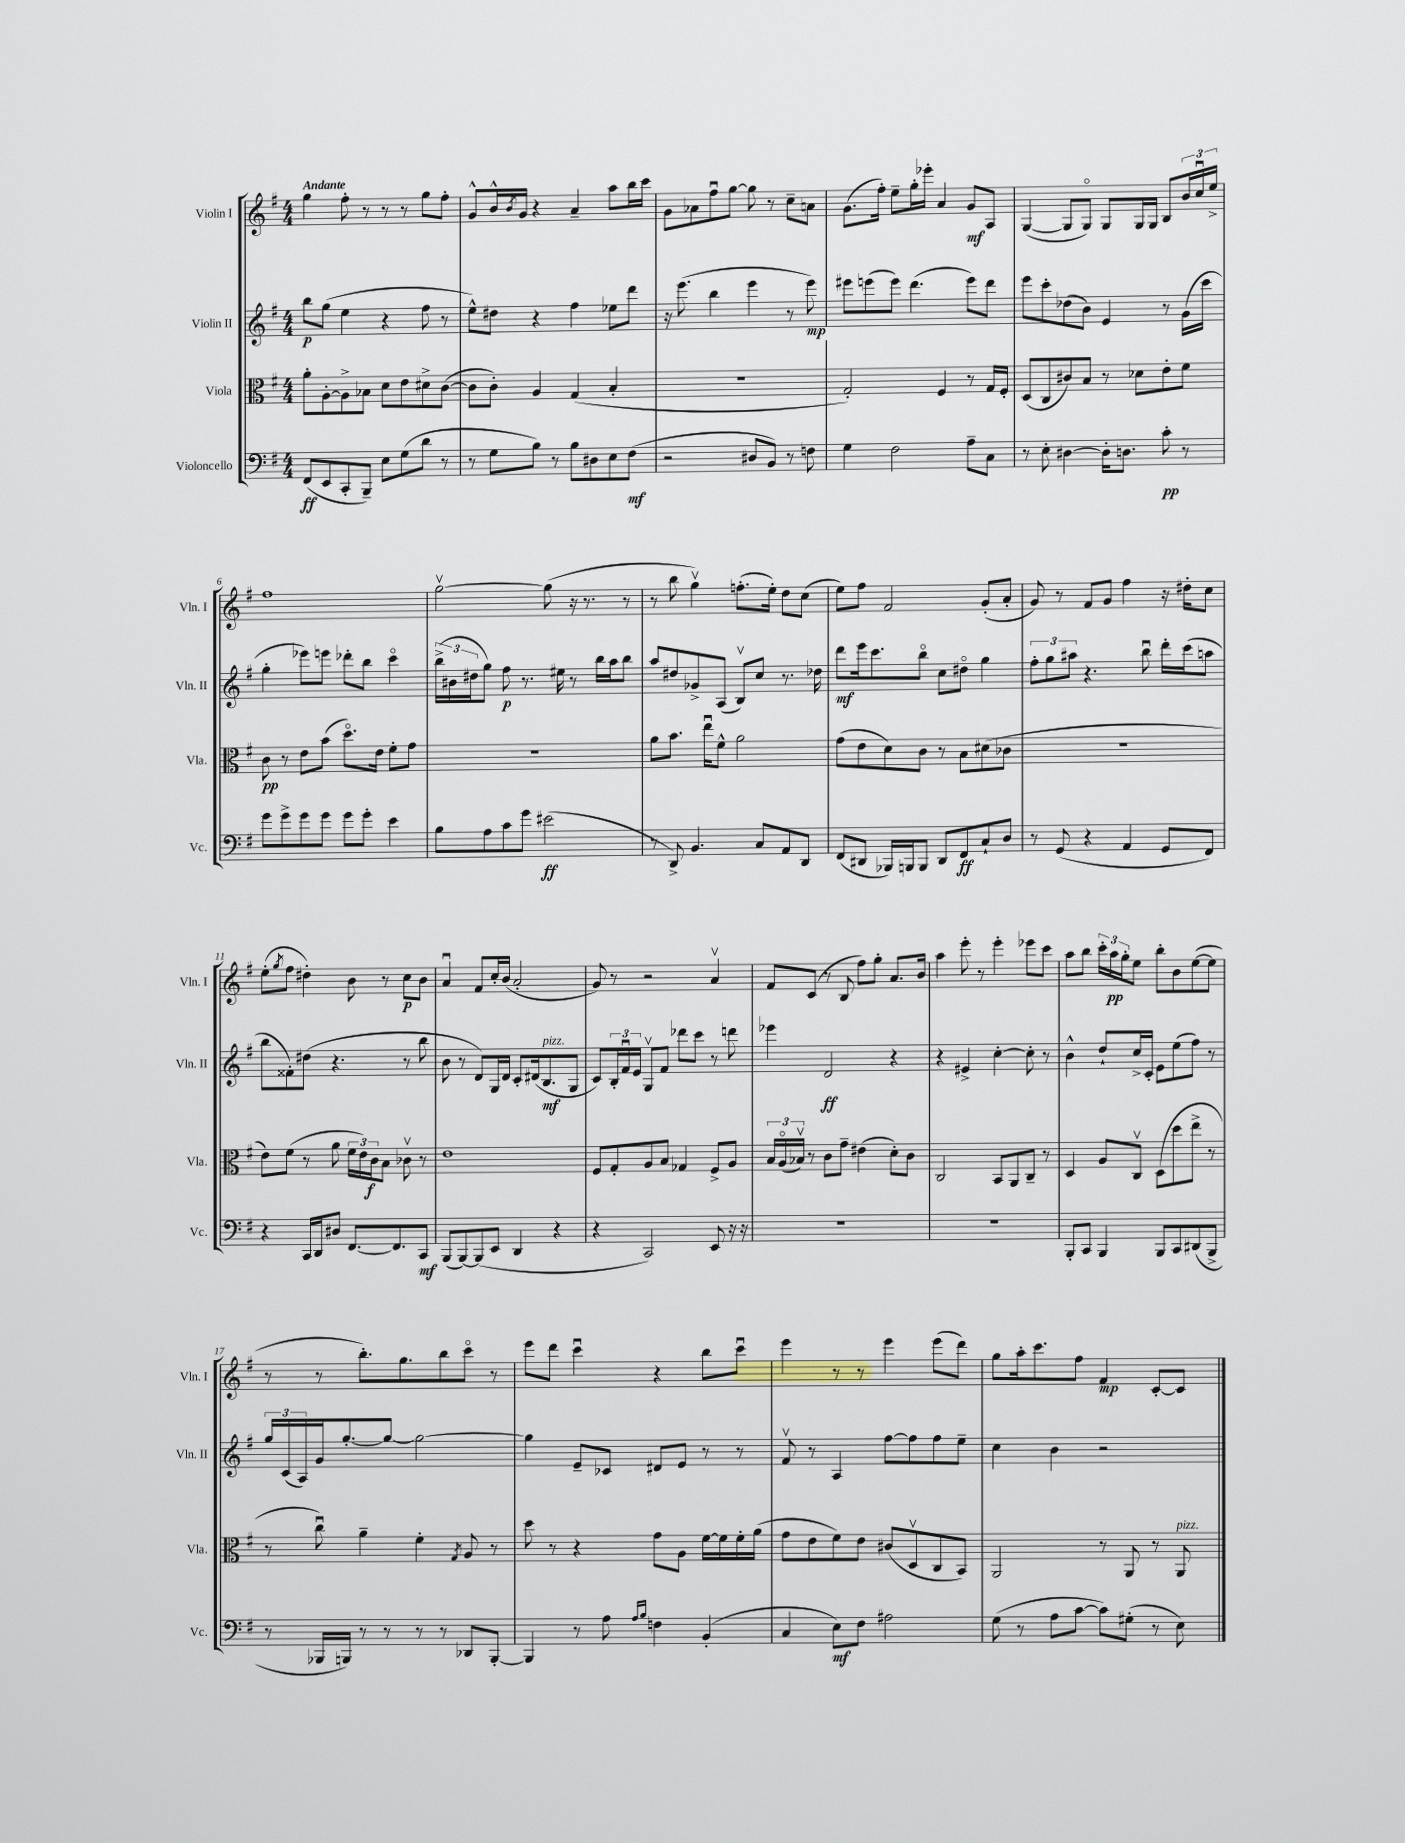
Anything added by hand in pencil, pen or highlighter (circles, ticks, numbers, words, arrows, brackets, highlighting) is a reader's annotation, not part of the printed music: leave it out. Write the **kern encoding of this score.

**kern	**dynam	**kern	**dynam	**kern	**dynam	**kern	**dynam
*part4	*part4	*part3	*part3	*part2	*part2	*part1	*part1
*staff4	*staff4	*staff3	*staff3	*staff2	*staff2	*staff1	*staff1
*I"Violoncello	*	*I"Viola	*	*I"Violin II	*	*I"Violin I	*
*I'Vc.	*	*I'Vla.	*	*I'Vln. II	*	*I'Vln. I	*
*clefF4	*	*clefC3	*	*clefG2	*	*clefG2	*
*k[f#]	*	*k[f#]	*	*k[f#]	*	*k[f#]	*
*M4/4	*	*M4/4	*	*M4/4	*	*M4/4	*
=1	=1	=1	=1	=1	=1	=1	=1
!	!	!	!	!	!	!LO:TX:a:B:t=Andante	!
(8FF#/L	ff	8a'\L	.	8bb\L	p	4gg\	.
8EE/	.	[8A'\	.	(8gg\J	.	.	.
8CC'/	.	8A^\]	.	4ee\	.	8ff#'\	.
8BBB~/J)	.	8B-X\J	.	.	.	8r	.
8E\L	.	8d\L	.	4r	.	8r	.
(8G\	.	8e\	.	.	.	8r	.
8d\J	.	8d#X^\	.	8ff#\	.	8gg\L	.
8r	.	([8c\J	.	8r	.	8ff#'\J	.
=2	=2	=2	=2	=2	=2	=2	=2
8r	.	8c\L]	.	8ee^^\L)	.	8g^^/L	.
8G\L	.	8c'\J)	.	8dd#X\J	.	16b^^/L	.
.	.	.	.	.	.	8qb/	.
.	.	.	.	.	.	16g/JJ	.
8B\J)	.	4A/	.	4r	.	4r	.
8r	.	.	.	.	.	.	.
8B\L	.	(4G/	.	4ff#\	.	4a~/	.
8D#X\	.	.	.	.	.	.	.
8E\	.	4B'/	.	8ee-X\L	.	8aa\L	.
(8F#\J	mf	.	.	8ddd\J	.	16bb\L	.
.	.	.	.	.	.	16ccc\JJ	.
=3	=3	=3	=3	=3	=3	=3	=3
2r	.	1r	.	16r	.	8g\L	.
.	.	.	.	(8.eee\	.	.	.
.	.	.	.	.	.	8a-X\	.
.	.	.	.	4bb\	.	8ff#u\	.
.	.	.	.	.	.	[8gg\J	.
8D#X/L	.	.	.	4eee\	.	8gg\]	.
8BB/J)	.	.	.	.	.	8r	.
8r	.	.	.	8r	.	8cc~\L	.
8Fn\	.	.	.	8eee\)	mp	8an\J	.
=4	=4	=4	=4	=4	=4	=4	=4
4G\	.	2G'/)	.	8eee#X\L	.	(8.g\L	.
.	.	.	.	(8eeen\	.	.	.
.	.	.	.	.	.	16ff#'\Jk)	.
2F#\	.	.	.	8eee\J)	.	8ee~\L	.
.	.	.	.	(4.ddd\	.	16gg'\L	.
.	.	.	.	.	.	16eee-X'\JJ	.
.	.	4F#/	.	.	.	4a/	.
8A~\L	.	8r	.	8eee\L)	.	8g/L	mf
8C\J	.	16G/LL	.	8ddd\J	.	8A/J	.
.	.	16F#'/JJ	.	.	.	.	.
=5	=5	=5	=5	=5	=5	=5	=5
8r	.	(8D/L	.	8eee\L	.	([4G/	.
8E'\	.	8C/	.	8ccc'\	.	.	.
[4D#X\	.	8c#X/)	.	(8dd-X\	.	8G/L]	.
.	.	8B/J	.	8b\J)	.	8G/J)	.
16D#'\KL]	.	8r	.	4e/	.	8G/L	.
8.Dn\J	.	.	.	.	.	.	.
.	.	8d-X\L	.	.	.	16G/L	.
.	.	.	.	.	.	16G/JJ	.
8c'\	pp	8e'\	.	8r	.	8B/L	.
8r	.	8f#\J	.	(16g\LL	.	24b/L	.
.	.	.	.	.	.	24ccu/	.
.	.	.	.	16ccc\JJ	.	.	.
.	.	.	.	.	.	24ee^/JJ	.
!!LO:LB:g=z
=6	=6	=6	=6	=6	=6	=6	=6
8g\L	.	8c\	pp	4gg'\	.	1ff#	.
8g^\	.	8r	.	.	.	.	.
8g\	.	8e\L	.	8eee-X\L)	.	.	.
8g\J	.	(8b\J	.	8eeen\J	.	.	.
8g\L	.	8.dd\L)	.	8ddd-X'\L	.	.	.
8g'\J	.	.	.	8bb\J	.	.	.
.	.	16e\Jk	.	.	.	.	.
4e\	.	8f#'\L	.	4ccc\	.	.	.
.	.	8g\J	.	.	.	.	.
=7	=7	=7	=7	=7	=7	=7	=7
8B\L	.	1r	.	(24bb^\LL	.	[2ggv\	.
.	.	.	.	24b#X\	.	.	.
.	.	.	.	24dd#X\J	.	.	.
8A\	.	.	.	8gg\J)	.	.	.
8c\	.	.	.	8ff#\	p	.	.
8g\J	.	.	.	8.r	.	.	.
(2e#X\	ff	.	.	.	.	(8gg\]	.
.	.	.	.	16ee#X\	.	.	.
.	.	.	.	8r	.	16r	.
.	.	.	.	.	.	8.r	.
.	.	.	.	16bb\LL	.	.	.
.	.	.	.	16aa\J	.	.	.
.	.	.	.	8bb\J	.	8r	.
=8	=8	=8	=8	=8	=8	=8	=8
8r	.	8a\L	.	8aa/L	.	8r	.
8DD^/)	.	8.b\J	.	8dd#X/	.	8bb\	.
4.BB/	.	.	.	8g-X^/	.	4ggv\)	.
.	.	16eeu\KL	.	.	.	.	.
.	.	8f#^^\J	.	(8A/J	.	.	.
.	.	2a\	.	8Bv/L)	.	(8.ffn'\L	.
8C/L	.	.	.	8cc/J	.	.	.
.	.	.	.	.	.	16ee'\Jk)	.
8AA/	.	.	.	8.r	.	8dd\L	.
8DD/J	.	.	.	.	.	(8cc\J	.
.	.	.	.	16dd-X\	.	.	.
=9	=9	=9	=9	=9	=9	=9	=9
(8FF#/L	.	(8g\L	.	8ddd\L	mf	8ee\L)	.
8DD#X/J	.	8e\	.	16eee\k	.	8ff#\J	.
.	.	.	.	8.ccc\	.	.	.
16BBB-X/LL)	.	8d\)	.	.	.	2f#/	.
16BBBn/J	.	.	.	.	.	.	.
8BBB/J	.	8c\J	.	8bb\J	.	.	.
8DD#/L	.	8r	.	8cc\L	.	.	.
8FF#/	ff	8B\L	.	8dd#X\J	.	.	.
8C`/	.	(8d#X\	.	4gg\	.	(8g'/L	.
8D/J	.	8c-X\J	.	.	.	8a'/J	.
=10	=10	=10	=10	=10	=10	=10	=10
8r	.	1r	.	12ff#'\L	.	8g/)	.
.	.	.	.	12gg\	.	.	.
(8GG/	.	.	.	.	.	8r	.
.	.	.	.	12aa#X\J	.	.	.
4r	.	.	.	4.r	.	8f#/L	.
.	.	.	.	.	.	8g/J	.
4AA/	.	.	.	.	.	4ff#\	.
.	.	.	.	8bbu\	.	.	.
8GG/L	.	.	.	16ddd'\LL	.	16r	.
.	.	.	.	(16ccc\J	.	16dd#X'\KL	.
8FF#/J)	.	.	.	8aan\J	.	8cc\J	.
!!LO:LB:g=z
=11	=11	=11	=11	=11	=11	=11	=11
4r	.	8e\L)	.	8bb\L	.	(8ee'\L	.
.	.	.	.	.	.	8qgg/	.
.	.	(8f#\J	.	8f##X'\)	.	8ff#\J	.
16CC/LL	.	8r	.	(8dd#X\J	.	4dd#X'\)	.
16DD/J	.	.	.	.	.	.	.
8D#X/J	.	8a\	.	4.r	.	.	.
[8.FF#/L	.	24f#\LL	.	.	.	8b\	.
.	.	24e\)	.	.	.	.	.
.	.	24c\J	f	.	.	.	.
.	.	8B\J	.	.	.	8r	.
8.FF#/]	.	.	.	.	.	.	.
.	.	8c-Xv\	.	8r	.	8cc\L	p
8CC/J	mf	8r	.	8bb\	.	8b\J	.
=12	=12	=12	=12	=12	=12	=12	=12
(8BBB/L	.	1e	.	8b\	.	4au/	.
[8BBB/)	.	.	.	8r	.	.	.
(8BBB/]	.	.	.	8d/L)	.	8f#/L	.
8EE/J	.	.	.	16G/L	.	16cc'/L	.
.	.	.	.	16d/JJ	.	(16b/JJ	.
4DD/	.	.	.	8c'/L	.	2a'/	.
.	.	.	.	(16d#X/k	.	.	.
!	!	!	!	!LO:TX:a:i:t=pizz.	!	!	!
.	.	.	.	8.B/	mf	.	.
4r	.	.	.	.	.	.	.
.	.	.	.	8G/J	.	.	.
=13	=13	=13	=13	=13	=13	=13	=13
4r	.	8F#/L	.	8c/L)	.	8g/)	.
.	.	8G'/	.	24B'/L	.	8r	.
.	.	.	.	24f#u/	.	.	.
.	.	.	.	24e/JJ	.	.	.
2CC/)	.	8A/	.	8Gv/L	.	2r	.
.	.	8B/J	.	8f#/J	.	.	.
.	.	4G-X/	.	8ddd-X\L	.	.	.
.	.	.	.	8ccc\J	.	.	.
8EE/	.	8F#^/L	.	8r	.	4av/	.
16r	.	8A/J	.	8dddn\	.	.	.
16r	.	.	.	.	.	.	.
=14	=14	=14	=14	=14	=14	=14	=14
1r	.	24B/LL	.	4eee-X\	.	8f#/L	.
.	.	(24A/	.	.	.	.	.
.	.	24B-Xv/JJ)	.	.	.	.	.
.	.	8r	.	.	.	(8c/J	.
.	.	8c\L	.	2d/	ff	8r	.
.	.	8g~\J	.	.	.	8B/	.
.	.	(4e#X\	.	.	.	8ff#\L)	.
.	.	.	.	.	.	8gg'\J	.
.	.	8d'\L)	.	4r	.	8.a/L	.
.	.	8c\J	.	.	.	.	.
.	.	.	.	.	.	16b/Jk	.
=15	=15	=15	=15	=15	=15	=15	=15
1r	.	2C/	.	4r	.	4aa\	.
.	.	.	.	4e#X^/	.	8eee'\	.
.	.	.	.	.	.	8r	.
.	.	8BB/L	.	[4cc'\	.	4eee'\	.
.	.	8AA/	.	.	.	.	.
.	.	8C~/J	.	8cc'\]	.	8eee-X\L	.
.	.	8r	.	8r	.	8ccc\J	.
=16	=16	=16	=16	=16	=16	=16	=16
8BBB'/L	.	4D/	.	4b^^\	.	8aa\L	.
8CC/J	.	.	.	.	.	8bb\J	.
4BBB/	.	8A/L	.	8dd`/L	.	24ccc'\LL	.
.	.	.	.	.	.	24aa\	pp
.	.	.	.	.	.	24gg'\J	.
.	.	8Cv/J	.	16cc^/L	.	8ee\J	.
.	.	.	.	16c'/JJ	.	.	.
8BBB/L	.	(8D\L	.	8e\L	.	8bb'\L	.
8CC/	.	8dd\	.	(8ee\	.	8b\	.
(8DD#X/	.	8ee^\J	.	8ff#\J)	.	([8ee\	.
8BBB^/J	.	8r	.	8r	.	8ee\J]	.
!!LO:LB:g=z
=17	=17	=17	=17	=17	=17	=17	=17
8r	.	8r	.	24gg/LL	.	8r	.
.	.	.	.	(24c/	.	.	.
.	.	.	.	24A/)	.	.	.
16BBB-X/LL	.	8ccu\)	.	16g/J	.	8r	.
16BBBn/JJ)	.	.	.	[8.gg'/	.	.	.
8r	.	4a~\	.	.	.	8.bb'\L)	.
8r	.	.	.	8gg/J_	.	.	.
.	.	.	.	.	.	8.gg\	.
8r	.	4f#'\	.	2gg\_	.	.	.
8r	.	.	.	.	.	8bb\	.
.	.	8qG/	.	.	.	.	.
8DD-X/L	.	8A/	.	.	.	8ccc\J	.
[8BBB'/J	.	8r	.	.	.	8r	.
=18	=18	=18	=18	=18	=18	=18	=18
4BBB/]	.	8dd\	.	4gg\]	.	8eee\L	.
.	.	8r	.	.	.	8ddd\J	.
8r	.	4r	.	8e~/L	.	4cccu\	.
8A\	.	.	.	8c-X/J	.	.	.
16qqA/LL	.	.	.	.	.	.	.
16qqB/JJ	.	.	.	.	.	.	.
4Fn\	.	8g\L	.	8d#X/L	.	4r	.
.	.	8A\J	.	8e/J	.	.	.
(4BB'/	.	[16f#\LL	.	8r	.	8bb\L	.
.	.	16f#\]	.	.	.	.	.
.	.	16f#'\	.	8r	.	8cccu\J	.
.	.	(16a\JJ	.	.	.	.	.
=19	=19	=19	=19	=19	=19	=19	=19
4C/	.	8g\L	.	8f#v/	.	4eee\	.
.	.	8e\	.	8r	.	.	.
8E\L)	mf	8f#\)	.	4A/	.	8r	.
8F#\J	.	8e\J	.	.	.	8r	.
2A#X\	.	(8c#X/L	.	[8ff#\L	.	4eee\	.
.	.	8Dv/	.	8ff#\]	.	.	.
.	.	8C/	.	8ff#\	.	(8eee\L	.
.	.	8BB/J)	.	8ee~\J	.	8ddd\J)	.
=20	=20	=20	=20	=20	=20	=20	=20
(8G\	.	2AA/	.	4cc\	.	8gg\L	.
8r	.	.	.	.	.	16aa'\k	.
.	.	.	.	.	.	8.ccc\	.
8A\L	.	.	.	4b\	.	.	.
[8c\J	.	.	.	.	.	8ff#\J	.
8c\L])	.	8r	.	2r	.	4f#/	mp
(8G#X'\J	.	8AA/	.	.	.	.	.
8r	.	8r	.	.	.	[8c'/L	.
!	!	!LO:TX:a:i:t=pizz.	!	!	!	!	!
8E\)	.	8AA/	.	.	.	8c/J]	.
==	==	==	==	==	==	==	==
*-	*-	*-	*-	*-	*-	*-	*-
